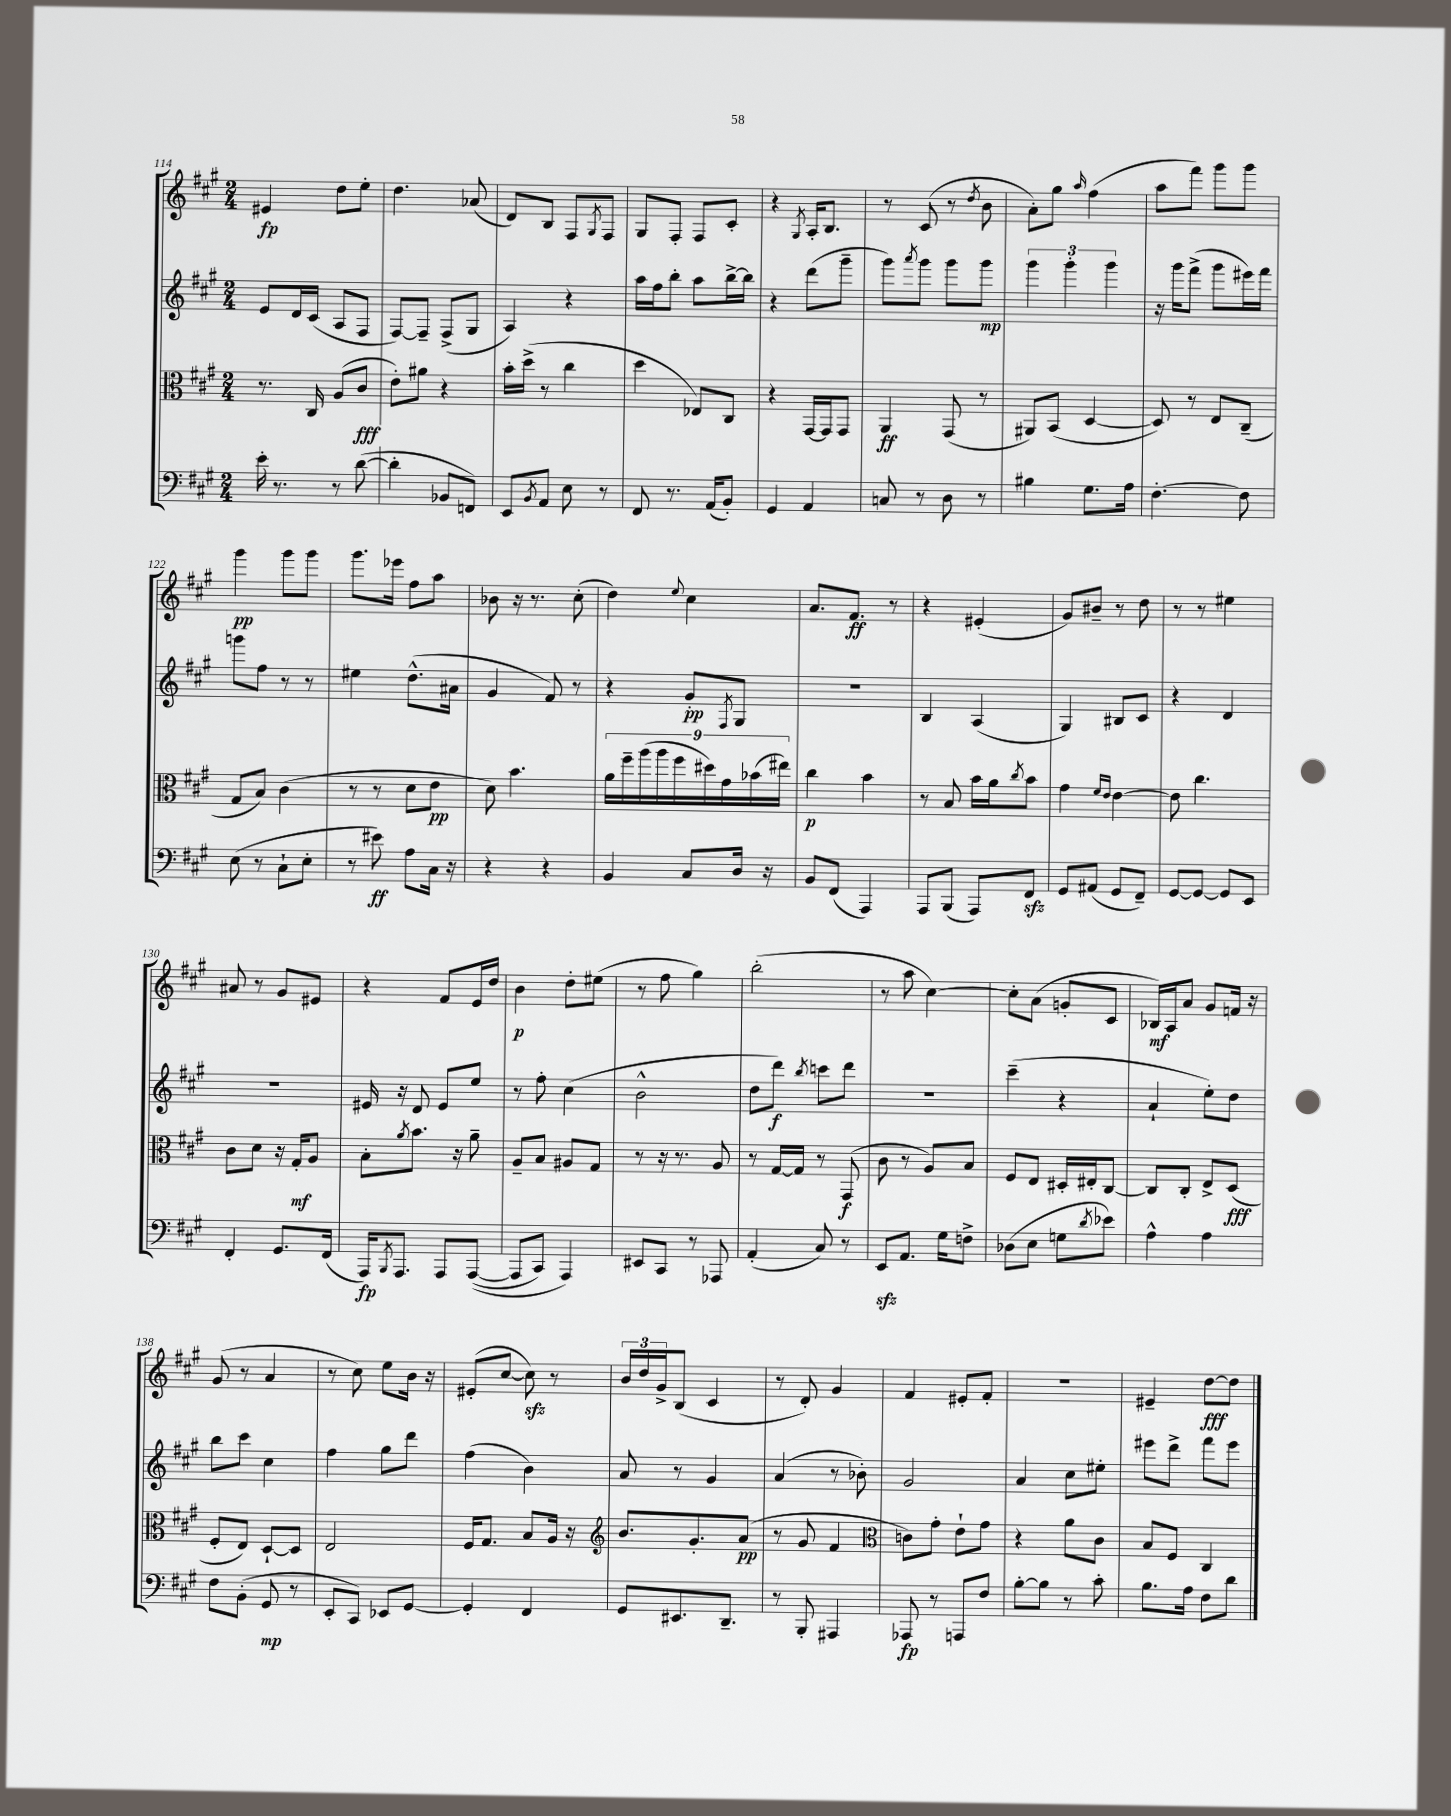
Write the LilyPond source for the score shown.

<<
\new StaffGroup <<
\new Staff = "s0" {
    \clef treble \key a \major \numericTimeSignature \time 2/4
    eis'4\fp d''8 e''8-. |
    d''4. aes'8( |
    d'8) b8 fis8 \acciaccatura { gis8 } fis8 |
    gis8 fis8-. fis8 cis'8-. |
    r4 \acciaccatura { gis8 } a16-. b8. |
    r8 cis'8( r8 \acciaccatura { d''8 } b'8 |
    a'8-.) gis''8 \grace { a''16 } fis''4( |
    a''8 fis'''8) gis'''8 gis'''8 |
    gis'''4\pp gis'''8 gis'''8 |
    gis'''8. ees'''16 fis''8 a''8 |
    bes'8 r16 r8. cis''8-.( |
    d''4) \appoggiatura { e''8 } cis''4 |
    a'8. fis'8.\ff r8 |
    r4 eis'4-.( |
    gis'8) bis'8-- r8 d''8 |
    r8 r8 eis''4 |
    ais'8 r8 gis'8 eis'8 |
    r4 fis'8 e'16 d''16 |
    b'4\p d''8-. eis''8( |
    r8 fis''8 gis''4) |
    b''2-.( |
    r8 a''8 cis''4~) |
    cis''8-. a'8( g'8-. cis'8 |
    bes16\mf) a16 a'8 gis'8 f'16 r16 |
    gis'8( r8 a'4 |
    r8 cis''8) e''8 b'16 r16 |
    eis'8-.( cis''8~ cis''8\sfz) r8 |
    \tuplet 3/2 { b'16 d''16 gis'16-> } b8( cis'4 |
    r8 d'8-.) gis'4 |
    fis'4 eis'8-. fis'8-. |
    r2 |
    eis'4-- d''8~\fff d''8 \bar "|." |
}
\new Staff = "s1" {
    \clef treble \key a \major \numericTimeSignature \time 2/4
    e'8 d'16 cis'16( a8 fis8 |
    fis8~) fis8-- fis8->( gis8 |
    a4) r4 |
    a''16 fis''16 b''8-. a''8 b''16~-> b''16 |
    r4 d'''8( gis'''8-- |
    gis'''8) \acciaccatura { a'''8 } gis'''8 gis'''8 gis'''8\mp |
    \tuplet 3/2 { gis'''4 gis'''4-. gis'''4 } |
    r16 gis'''16 fis'''8->( gis'''8 eis'''16) fis'''16 |
    g'''8 fis''8 r8 r8 |
    eis''4 d''8.-^( ais'16 |
    gis'4 fis'8) r8 |
    r4 gis'8-.\pp \acciaccatura { fis8 } gis8 |
    r2 |
    b4 a4( |
    gis4) bis8 cis'8 |
    r4 d'4 |
    R2 |
    eis'16 r16 d'8 eis'8 e''8 |
    r8 fis''8-. cis''4( |
    b'2-^ |
    d''8 d'''8\f) \acciaccatura { b''8 } c'''8 d'''8 |
    r2 |
    cis'''4--( r4 |
    a'4-! e''8-.) d''8 |
    b''8 cis'''8 cis''4 |
    fis''4 gis''8 d'''8 |
    fis''4( b'4) |
    a'8 r8 gis'4 |
    a'4( r8 bes'8-.) |
    gis'2 |
    a'4 cis''8 eis''8-. |
    eis'''8 d'''8-> fis'''8 eis'''8 \bar "|." |
}
\new Staff = "s2" {
    \clef alto \key a \major \numericTimeSignature \time 2/4
    r8. cis16 a8( cis'8\fff |
    e'8-.) ais'8 r4 |
    b'16-. d''16->( r8 cis''4 |
    d''4 ees8) cis8 |
    r4 gis,16~ gis,16 gis,8 |
    a,4\ff gis,8( r8 |
    ais,8) b,8( d4~ |
    d8) r8 e8 cis8--( |
    gis8 b8) cis'4( |
    r8 r8 d'8 e'8\pp |
    d'8) b'4. |
    \tuplet 9/8 { a'16 fis''16-- a''16( a''16 fis''16 dis''16) gis'16 bes'16( eis''16) } |
    cis''4\p b'4 |
    r8 b8 b'16 a'16 \acciaccatura { cis''8 } b'8 |
    gis'4 \grace { fis'16 e'16 } e'4~ |
    e'8 cis''4. |
    cis'8 d'8 r16 gis16-.\mf a8 |
    b8-. \acciaccatura { a'8 } b'8. r16 a'8-- |
    a8-- b8 ais8 gis8 |
    r8 r16 r8. a8 |
    r8 gis16~ gis16 r8 gis,8\f( |
    cis'8 r8 a8) b8 |
    fis8 e8 dis16-. eis16-. cis8~ |
    cis8 cis8-. e8-> d8\fff( |
    fis8-. e8) d8~-! d8 |
    e2 |
    fis16 gis8. b8 a16 r16 |
    \clef treble b'8. gis'8.-. a'8\pp( |
    r8 gis'8 fis'4 |
    \clef alto c'8) gis'8-. e'8-! gis'8 |
    r4 a'8 cis'8 |
    b8 fis8 cis4 \bar "|." |
}
\new Staff = "s3" {
    \clef bass \key a \major \numericTimeSignature \time 2/4
    e'16-. r8. r8 d'8~( |
    d'4-. bes,8 f,8) |
    e,8 \acciaccatura { b,8 } a,8 e8 r8 |
    fis,8 r8. a,16( b,8-.) |
    gis,4 a,4 |
    c8 r8 d8 r8 |
    bis4 gis8. a16 |
    fis4.~-. fis8 |
    e8( r8 cis8-! e8-. |
    r8 eis'8\ff) a8 cis16 r16 |
    r4 r4 |
    b,4 cis8 d16 r16 |
    b,8 fis,8( a,,4) |
    a,,8 b,,8( a,,8) fis,8\sfz |
    gis,8 ais,8( gis,8 fis,8--) |
    gis,8~ gis,8~ gis,8 e,8 |
    fis,4-. gis,8. fis,16( |
    a,,16\fp) \acciaccatura { b,,8 } a,,8. a,,8 a,,8~(\( |
    a,,8 cis,8) a,,4\) |
    eis,8 cis,8 r8 aes,,8 |
    a,4-.( cis8) r8 |
    e,8\sfz a,8. gis16 f8-> |
    des8( e8 g8 \acciaccatura { d'8 } ees'8) |
    a4-^ a4 |
    fis8 b,8-.( gis,8\mp r8 |
    e,8-. cis,8) ees,8 gis,8~ |
    gis,4-. fis,4 |
    gis,8 eis,8. d,8.-- |
    r8 b,,8-. ais,,4 |
    aes,,8\fp r8 a,,8 fis8 |
    b8~-. b8 r8 cis'8-. |
    b8. a16 fis8 d'8 \bar "|." |
}
>>
>>
\layout { \context { \Score currentBarNumber = #114 } }
